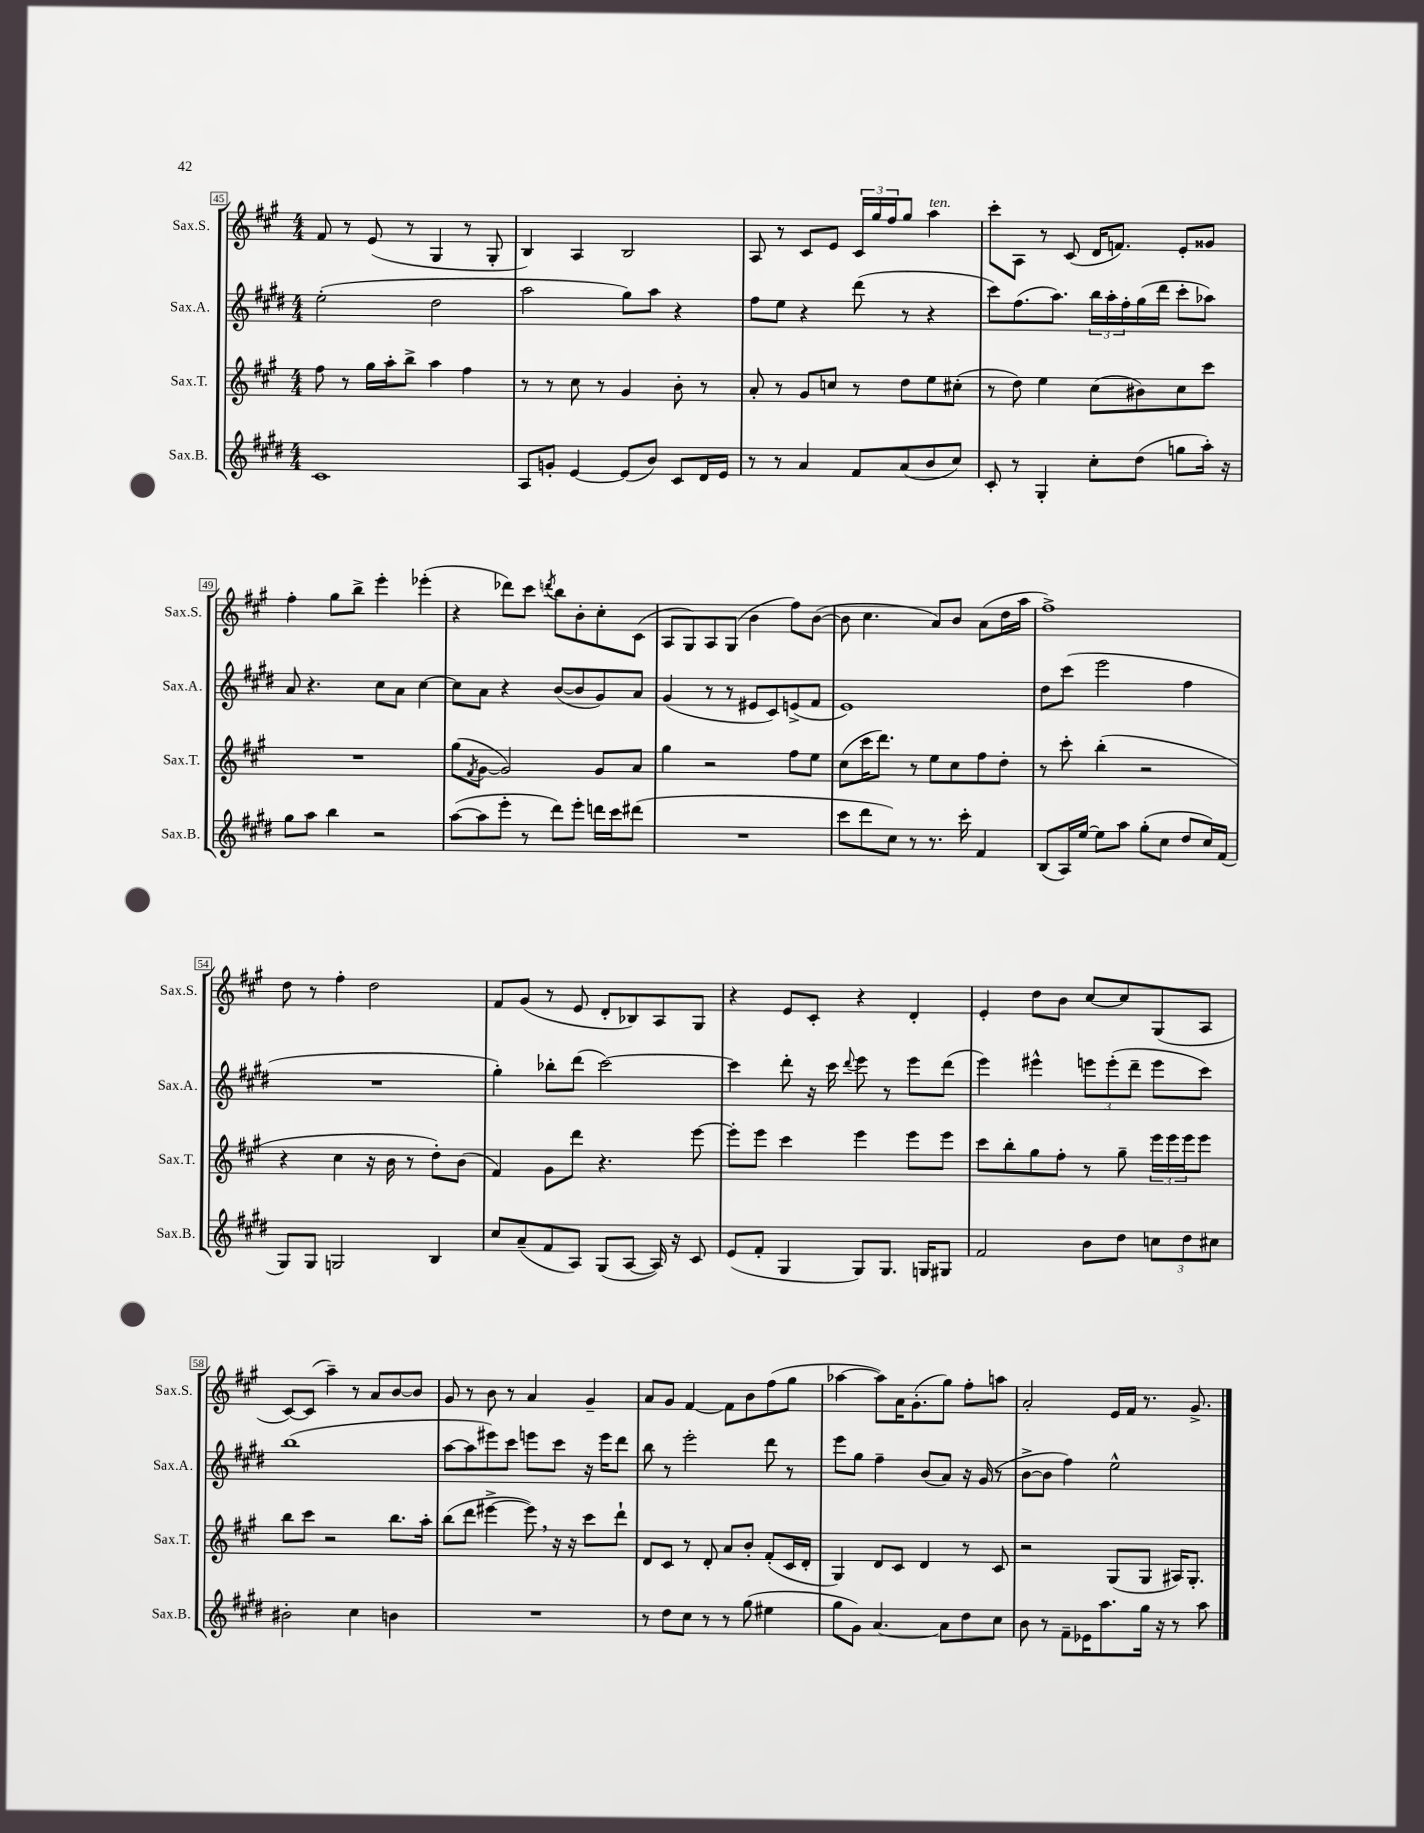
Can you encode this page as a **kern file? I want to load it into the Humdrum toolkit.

**kern	**kern	**kern	**kern
*part4	*part3	*part2	*part1
*staff4	*staff3	*staff2	*staff1
*I"Sax.B.	*I"Sax.T.	*I"Sax.A.	*I"Sax.S.
*I'Sax.B.	*I'Sax.T.	*I'Sax.A.	*I'Sax.S.
*clefG2	*clefG2	*clefG2	*clefG2
*k[f#c#g#d#]	*k[f#c#g#]	*k[f#c#g#d#]	*k[f#c#g#]
*M4/4	*M4/4	*M4/4	*M4/4
=45	=45	=45	=45
1c#	8ff#\	(2ee'\	8f#/
.	8r	.	8r
.	16gg#\LL	.	(8e/
.	16aa'\J	.	.
.	8bb^\J	.	8r
.	4aa\	2dd#\	4G#/
.	4ff#\	.	8r
.	.	.	8G#'/
=46	=46	=46	=46
8A/L	8r	2aa\	4B/)
8gn'/J	8r	.	.
[4e/	8cc#\	.	4A/
.	8r	.	.
(8e/L]	4g#/	8gg#\L)	2B/
8b/J)	.	8aa\J	.
8c#/L	8b'\	4r	.
16d#/L	8r	.	.
16e/JJ	.	.	.
=47	=47	=47	=47
8r	8a'/	8ff#\L	8A/
8r	8r	8ee\J	8r
4a/	8g#/L	4r	8c#/L
.	8ccn/J	.	8e/J
8f#/L	8r	(8ddd#\	24c#/LL
.	.	.	24gg#/
.	.	.	24ff#/J
(8a/	8dd\L	8r	8gg#/J
!	!	!	!LO:TX:a:i:t=ten.
8b/	8ee\	4r	4aa\
8cc#/J)	(8cc#X'\J	.	.
=48	=48	=48	=48
8c#'/	8r	8ccc#\L)	8ccc#'\L
8r	8dd\)	(8.ff#\	8A\J
4G#'/	4ee\	.	8r
.	.	8.aa\J)	.
.	.	.	(8c#/
8cc#'\L	(8cc#\L	24bb\LL	16d/KL
.	.	24aa'\	.
.	.	.	8.fn/J)
.	.	24ff#'\	.
(8dd#\J	8b#X\)	(16gg#\	.
.	.	16ddd#\JJ	.
8ggn\L	8cc#\	8ccc#'\L	8e'/L
16aa'\Jk)	8ccc#\J	8aa-X\J)	8g##X/J
16r	.	.	.
!!LO:LB:g=z
=49	=49	=49	=49
8gg#\L	1r	8a/	4ff#'\
8aa\J	.	4.r	.
4bb\	.	.	8gg#\L
.	.	.	8bb^\J
2r	.	8cc#\L	4eee'\
.	.	8a\J	.
.	.	[4cc#\	(4eee-X'\
=50	=50	=50	=50
([8aa\L	(8gg#\L	8cc#\L]	4r
.	8qf#/	.	.
8aa\]	[8g#\J	8a\J	.
8eee'\J	2g#/])	4r	8ddd-X\L)
8r	.	.	8ccc#\J
.	.	.	8qdddn/
8ddd#\L)	.	([8b/L	8bb\L
8eee'\J	.	8b/]	8b'\
16dddn\LL	8g#/L	8g#/)	8cc#'\
16ccc#\J	.	.	.
(8ddd#X\J	8a/J	8a/J	(8c#\J
=51	=51	=51	=51
1r	4gg#\	(4g#/	8A/L
.	.	.	8G#/)
.	2r	8r	8A/
.	.	8r	(8G#/J
.	.	8e#X/L	4b\
.	.	8c#/)	.
.	8ff#\L	(8en^/	8ff#\L)
.	8ee\J	8f#/J	([8b\J
=52	=52	=52	=52
8ccc#\L	(8cc#\L	1e)	8b\]
8ddd#\	16ccc#\K	.	4.cc#\
.	8.ddd\J)	.	.
8cc#\J)	.	.	.
8r	8r	.	.
8.r	8ee\L	.	8a/L)
.	8cc#\	.	8b/J
16ccc#'\	.	.	.
4f#/	8ff#\	.	(8a\L
.	8dd'\J	.	16dd\L
.	.	.	16aa\JJ
=53	=53	=53	=53
(8B/L	8r	8dd#\L	1ff#^)
16A/L)	8ccc#'\	(8ccc#\J	.
[16ee/JJ	.	.	.
8ee\L]	(4bb'\	2eee\	.
8aa\J	.	.	.
(8gg#'\L	2r	.	.
8cc#\J	.	.	.
8dd#/L	.	4ff#\	.
16cc#/L)	.	.	.
(16f#/JJ	.	.	.
!!LO:LB:g=z
=54	=54	=54	=54
8G#/L)	4r	1r	8dd\
8G#/J	.	.	8r
2Gn/	4cc#\	.	4ff#'\
.	16r	.	2dd\
.	16b\	.	.
.	8r	.	.
4B/	8dd'\L)	.	.
.	(8b\J	.	.
=55	=55	=55	=55
8cc#/L	4f#/)	4gg#'\)	8f#/L
(8a~/	.	.	(8g#/J
8f#/	8g#\L	8bb-X'\L	8r
8A/J)	8ddd\J	(8ddd#\J	8e/
(8G#/L	4.r	[2ccc#\)	8d'/L
[8A/J	.	.	8B-X/)
16A/])	.	.	8A/
16r	.	.	.
8c#/	[8eee\	.	8G#/J
=56	=56	=56	=56
(8e/L	8eee'\L]	4ccc#\]	4r
8f#'/J	8eee\J	.	.
4G#/	4ccc#\	8ddd#'\	8e/L
.	.	16r	8c#'/J
.	.	16ccc#\	.
.	.	8qqddd#/	.
8G#/L)	4eee\	8eee\	4r
8.G#/J	.	8r	.
.	8eee\L	8eee\L	4d'/
16Gn/KL	.	.	.
8G#X/J	8eee\J	(8ddd#\J	.
=57	=57	=57	=57
2f#/	8ccc#\L	4eee\)	4e'/
.	8bb'\	.	.
.	8gg#\	4eee#X^^\	8dd\L
.	8ff#'\J	.	8b\J
8b\L	8r	12eeen\L	[8cc#/L
.	.	(12eee'\	.
8dd#\J	8gg#~\	.	8cc#/]
.	.	12ddd#~\J	.
12ccn\L	24eee\LL	8eee\L	(8G#/
.	24eee\	.	.
12dd#\	24eee\J	.	.
.	8eee\J	8ccc#\J)	8A/J
12cc#X\J	.	.	.
!!LO:LB:g=z
=58	=58	=58	=58
2b#X'\	8bb\L	(1bb	[8c#/L)
.	8ccc#\J	.	(8c#/J]
.	2r	.	4aa~\)
4cc#\	.	.	8r
.	.	.	8a/L
4bn\	8.bb\L	.	[8b/
.	.	.	8b/J]
.	16aa'\Jk	.	.
=59	=59	=59	=59
1r	(8bb\L	[8aa\L	8g#/
.	8ddd\J	8aa\]	8r
.	[4eee#X^\	8eee#X\)	8b\
.	.	8ccc#\J	8r
.	8eee#,\])	8eeen\L	4a/
.	16r	8ccc#\J	.
.	16r	.	.
.	8ccc#\L	16r	4g#~/
.	.	16eee\KL	.
.	8ddd`\J	8ddd#\J	.
=60	=60	=60	=60
8r	8d/L	8bb\	8a/L
8dd#\L	8c#/J	8r	8g#/J
8cc#\J	8r	2eee'\	[4f#/
8r	8d'/	.	.
8r	8a/L	.	8f#\L]
(8gg#\	8b'/J	.	8b\
4ee#X\	(8f#'/L	8ddd#\	(8ff#\
.	16c#/L	8r	8gg#\J
.	16d'/JJ	.	.
=61	=61	=61	=61
8gg#\L	4G#/)	8eee\L	[4aa-X\
8g#\J)	.	8gg#\J	.
[4.a/	8d/L	4ff#~\	8aa-\L])
.	8c#/J	.	16a\K
.	.	.	(8.g#'\
.	4d/	(8b/L	.
8a\L]	.	8a/J)	8gg#\J)
8dd#\	8r	16r	8ff#'\L
.	.	(16g#/	.
8cc#\J	8c#/	8r	8aan\J
=62	=62	=62	=62
8b\	2r	[8b^\L	2a'/
8r	.	8b\J]	.
8f#~\L	.	4ff#\)	.
16e-X\K	.	.	.
8.aa\	.	.	.
.	(8G#/L	2ee^^\	16e/LL
.	.	.	16f#/JJ
16gg#\Jk	8G#/J	.	8.r
16r	.	.	.
8r	16A#X/KL)	.	.
.	8.G#'/J	.	8.g#^/
8aa\	.	.	.
==	==	==	==
*-	*-	*-	*-
